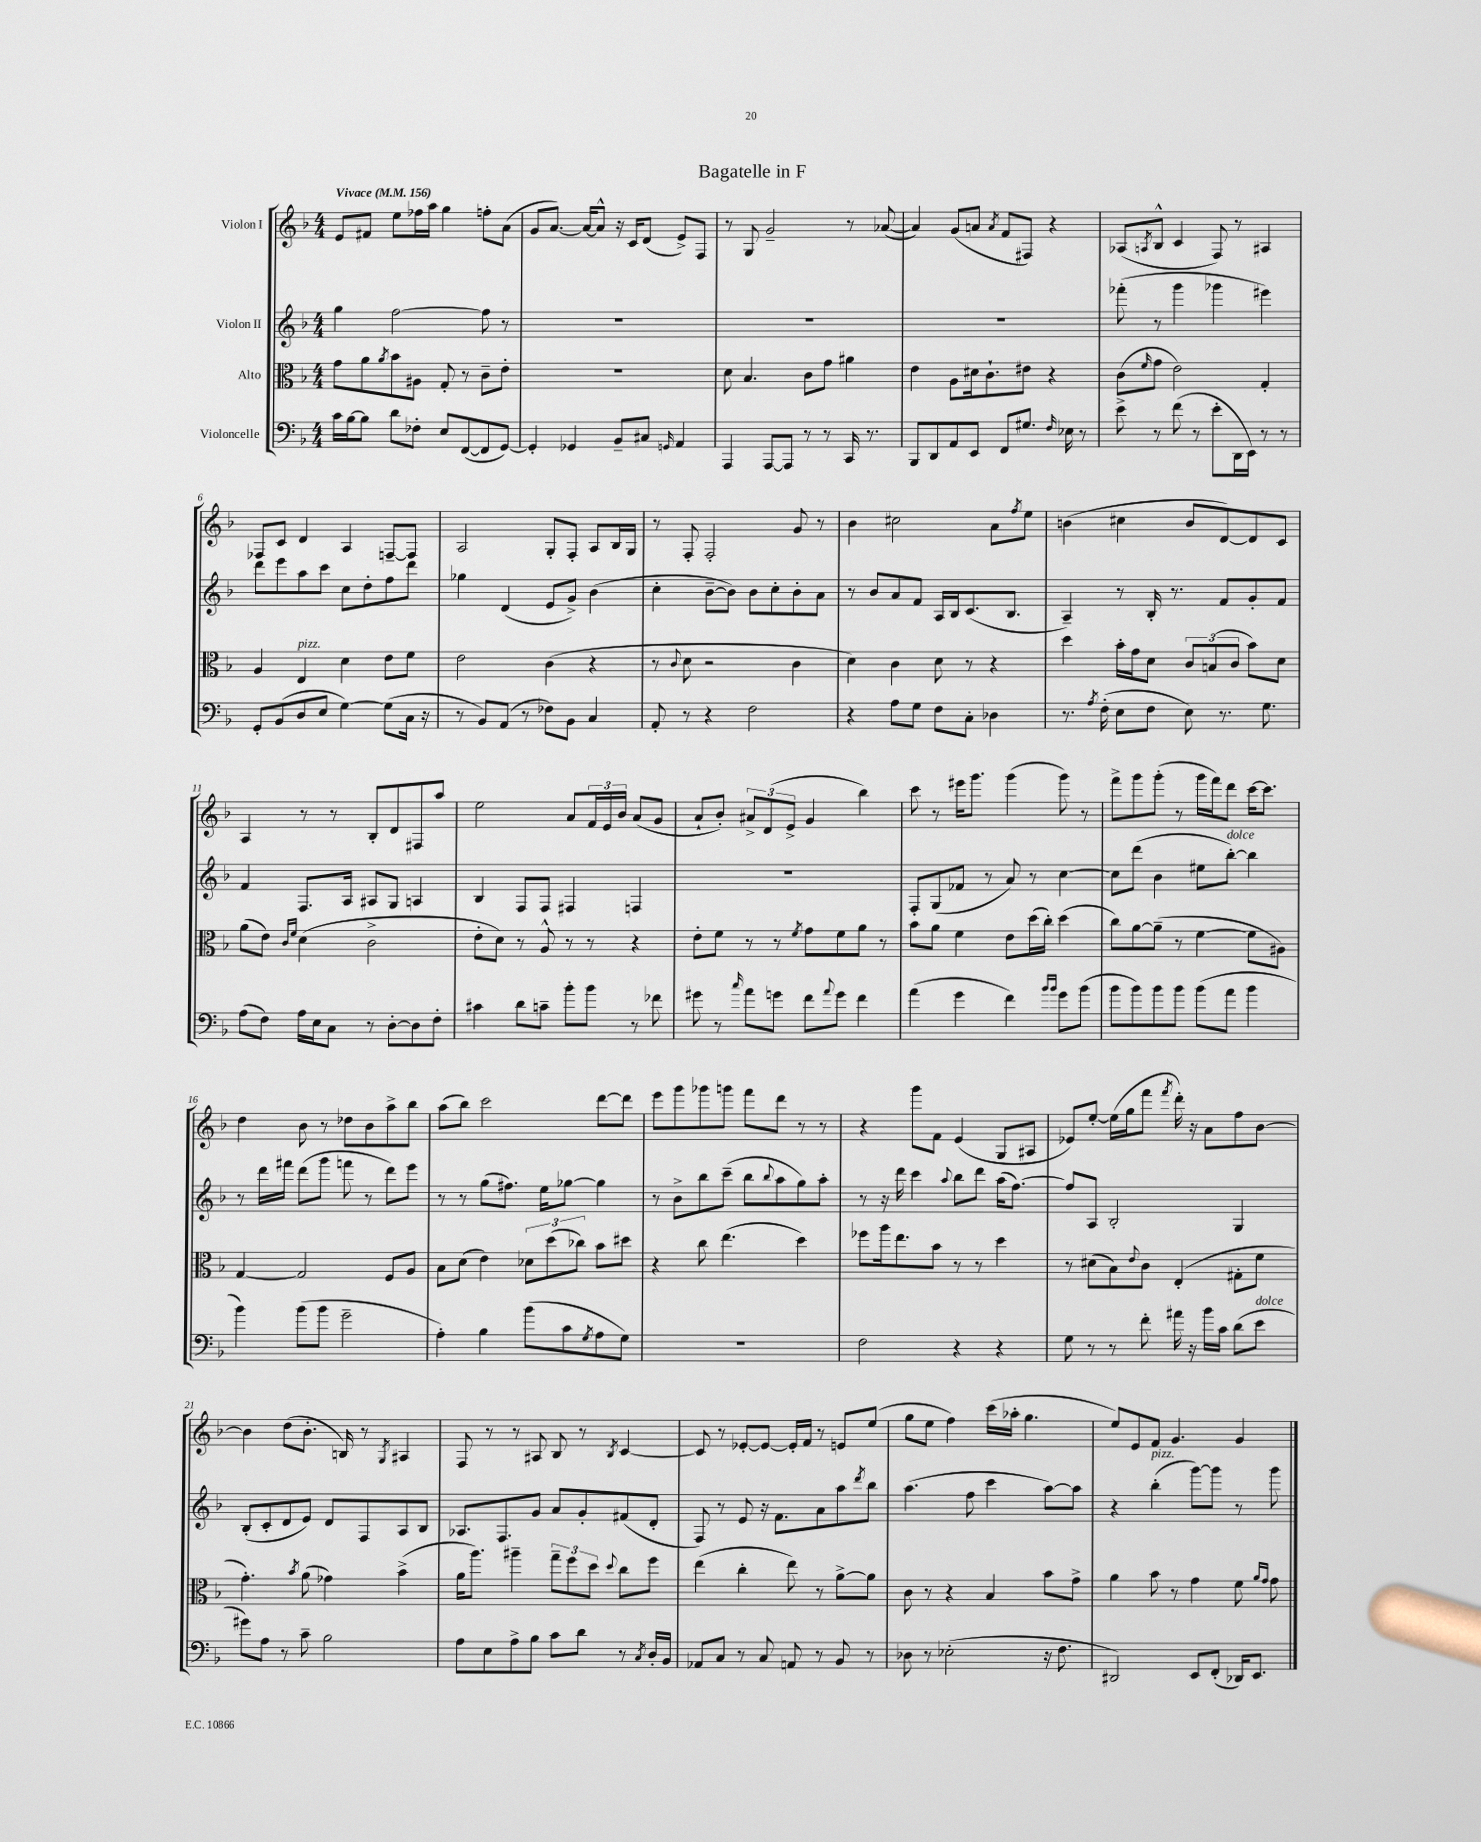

**kern	**kern	**kern	**kern
*staff4	*staff3	*staff2	*staff1
*clefF4	*clefC3	*clefG2	*clefG2
*k[b-]	*k[b-]	*k[b-]	*k[b-]
*M4/4	*M4/4	*M4/4	*M4/4
*MM156	*MM156	*MM156	*MM156
16c\LL	8g\L	4gg\	8e/L
[16B-\J	.	.	.
8B-\]J	8a\	.	8f#/J
.	8qa/	.	.
8d\L	8b-\	[2ff\	8ee\L
8F-'\J	8A#\J	.	16ff-\L
.	.	.	16aa\JJ
8E/L	8G'/	.	4gg\
([8FF/	8r	.	.
8FF/]	8c~\L	8ff\]	8ff'\L
[8GG/J)	8e'\J	8r	(8a\J
=	=	=	=
4GG'/]	1r	1r	8g/L
.	.	.	[8.a/J)
4GG-/	.	.	.
.	.	.	16a/_LK
.	.	.	8a^^/]J
8BB-~/L	.	.	16r
.	.	.	16c/LK
8C#/J	.	.	(8d/J
16qqGG/	.	.	.
4AA/	.	.	8e^/L)
.	.	.	8F/J
=	=	=	=
4AAA/	8d\	1r	8r
.	4.B-/	.	8G/
[8AAA/L	.	.	2g~/
8AAA/]J	.	.	.
8r	8c\L	.	.
8r	8g\J	.	.
16CC/	4a#\	.	8r
8.r	.	.	.
.	.	.	([8a-/
=	=	=	=
8BBB-/L	4e\	1r	4a-/])
8DD/	.	.	.
8AA/	8A\L	.	(8g/L
8EE/J	16d#\k	.	8a/J
.	8.c`\	.	.
.	.	.	8qa/
8FF/L	.	.	8f/L
8.G#/J	8e#\J	.	8F#/J)
.	4r	.	4r
16qqF/	.	.	.
16E-\	.	.	.
8r	.	.	.
=	=	=	=
8e^\	(8c\L	(8fff-'\	(8A-/L
.	16qqf/	.	8qA/
8r	8g\J	8r	8B-^^/J
(8f\	2e\)	4ggg\	4c/
8r	.	.	.
8e'\L	.	4ggg-\	8F/)
16DD\L	.	.	8r
16EE\JJ)	.	.	.
8r	4G'/	4eee#\)	4A#/
8r	.	.	.
=	=	=	=
8GG'/L	4A/	8ddd\L	8F-/L
(8BB-/	.	8eee\	8c/J
8D/	4E/	8aa\	4d/
8E/J	.	8ccc\J	.
[4G\)	4d\	8cc\L	4A/
.	.	8dd'\	.
(8G\]L	8e\L	8ff\	[8F~/L
16C\Jk	8f\J	8ddd\J	8F/]J
16r	.	.	.
=	=	=	=
8r	2e\	4gg-\	2A/
8BB-/L)	.	.	.
(8AA/J	.	(4d/	.
8r	.	.	.
8F-\L)	(4c\	8e/L	8G'/L
8BB-\J	.	8g^/J)	8F'/J
4C/	4r	(4b-\	8A/L
.	.	.	16B-/L
.	.	.	16G/JJ
=	=	=	=
8AA'/	8r	4cc'\	8r
.	8qqc/	.	.
8r	8d\	.	8F'/
4r	2r	[8b-~\L	2F'/
.	.	8b-\]J)	.
2F\	.	8b-\L	.
.	.	8cc'\	.
.	4c\	8b-'\	8g/
.	.	8a\J	8r
=	=	=	=
4r	4d\)	8r	4b-\
.	.	8b-/L	.
8A\L	4c\	8a/	2cc#\
8G\J	.	8f/J	.
8F\L	8d\	16A/LL	.
.	.	16B-/J	.
8C'\J	8r	(8.c/	.
4D-\	4r	.	8a\L
.	.	8.B-/J	.
.	.	.	8qff/
.	.	.	8ee\J
=	=	=	=
8.r	4dd\	4A~/)	(4b\
8qA/	.	.	.
(16F'\	.	.	.
8E\L	16b-'\LL	8r	4cc#\
.	16g\J	.	.
8F\J	8d\J	16B-'/	.
.	.	8.r	.
8E\)	12c/L	.	8b/L
.	(12B/	.	.
8.r	.	8f/L	[8d/)
.	12c/J	.	.
.	8b-\L)	8g'/	8d/]
8.G\	.	.	.
.	8d\J	8f/J	8c/J
=	=	=	=
(8A\L	(8a\L	4f/	4A/
8F\J)	8e\J)	.	.
.	16qqc/LL	.	.
.	16qqf/JJ	.	.
16A\LL	(4d\	8.F/L	8r
16E\J	.	.	.
8C\J	.	.	8r
.	.	16A/Jk	.
8r	2c^\	8A#/L	8B-'/L
[8D'\L	.	8G/J	8d/
8D\]	.	4A/	8F#/
8F'\J	.	.	8aa/J
=	=	=	=
4c#\	8e'\L	4B-/	2ee\
.	8d\J)	.	.
8d\L	8r	8F/L	.
8c~\J	8A^^/	8F/J	.
8b-'\L	8r	4F#/	8a/L
8b-\J	8r	.	24f/L
.	.	.	24e/
.	.	.	24b-/JJ
8r	4r	4F/	(8a/L
8f-\	.	.	8g/J
=	=	=	=
8g#\	8e'\L	1r	8a`/L
8r	8f\J	.	8b-'/J)
16qqcc/	.	.	.
8a\L	8r	.	12a#^/L
.	.	.	(12d/
8g\J	8r	.	.
.	.	.	12e^/J
.	8qf/	.	.
8f\L	8g\L	.	4g/
8qqa/	.	.	.
8g\J	8f\	.	.
4f\	8a\J	.	4bb-\)
.	8r	.	.
=	=	=	=
(4a\	8b-\L	8F'/L	8ccc\
.	8a\J	(8G/	8r
4g\	4f\	8f-/J	16eee#\LK
.	.	.	8.ggg\J
.	.	8r	.
4f\)	8e\L	8a/)	(4ggg\
.	(16dd\L	8r	.
.	16cc'\JJ)	.	.
16qqb-/LL	.	.	.
16qqb-/JJ	.	.	.
8g\L	(4dd\	[4cc\	8ggg\)
(8b-\J	.	.	8r
=	=	=	=
8b-\L	8cc\L)	8cc\]L	8fff^\L
8b-\)	[8a\	(8ddd\J	8ggg\
8b-\	(8a~\]J	4b-\	(8ggg'\J
8b-\J	8r	.	8r
(8b-\L	[4f\	8ee#\L	16ggg\LL
.	.	.	16fff\J)
8a\J	.	[8bb-'\J)	8ddd\J
4b-\	8f\]L	4bb-\]	[16ccc\LK
.	.	.	8.ccc\]J
.	8A#\J)	.	.
=	=	=	=
4b-\)	[4G/	8r	4dd\
.	.	16ddd\LL	.
.	.	16fff#\JJ	.
(8b-\L	2G/]	(8ddd\L	8b-\
8b-\J	.	8ggg\J	8r
2g~\	.	8fff\	8dd-\L
.	.	8r	8b-\
.	8F/L	8ddd\L)	8aa^\
.	8A/J	8eee\J	8bb-\J
=	=	=	=
4A'\)	8B-\L	8r	(8aa\L
.	(8d\J	8r	8bb-\J)
4B-\	4e\)	(8gg\L	2ccc\
.	.	8.ff#\J)	.
(8b-\L	12d-\L	.	.
.	.	16ee\LK	.
.	(12dd\	.	.
8c\	.	[8gg-\J	.
.	12cc-\J)	.	.
8qG/	.	.	.
8A\	8b-\L	4gg-\]	[8ddd\L
8G\J)	8dd#\J	.	8ddd\]J
=	=	=	=
1r	4r	8r	8eee\L
.	.	8b-^\L	8ggg\
.	8cc\	8bb-\	8ggg-\
.	(4.ee\	(8ccc~\J	8ggg\J
.	.	8bb-\L	8fff\L
.	.	8qqbb-/	.
.	.	8aa\	8ddd\J
.	4dd\)	8gg\)	8r
.	.	8aa'\J	8r
=	=	=	=
2F\	8ff-\L	8r	4r
.	16aa\k	16r	.
.	8.ee\	16ddd\	.
.	.	4ccc\	8ggg\L
.	8b-\J	.	8f\J
.	.	8qqaa/	.
4r	8r	8bb-\L	(4e/
.	8r	8ddd\J	.
4r	4dd\	(16aa\LK	8G/L
.	.	[8.ff\J)	.
.	.	.	8A#/J
=	=	=	=
8G\	8r	8ff/]L	8e-/L)
8r	(8d#\L	8A/J	[8ee'/J
8r	8B-\)	2B-'/	(16ee\]LL
.	.	.	16gg\J
.	8qqe/	.	.
8f'\	8c\J	.	8fff\J
.	.	.	8qfff/
16a#\	(4E'/	.	16ddd'\)
16r	.	.	16r
16b-\LL	.	.	8a\L
16c\JJ	.	.	.
(8d\L	8G#'\L	4G/	8ff\
8e\J	8f\J	.	[8b-\J
=	=	=	=
8g#\L)	4.g'\)	(8B-'/L	4b-\]
8A\J	.	8c'/	.
8r	.	8d/	(8dd\L
.	8qb-/	.	.
8c~\	(8a\	8e/J)	8.b-'\J
2B-\	4g-\)	8d/L	.
.	.	.	16B/)
.	.	8F/	8r
.	.	.	8qG/
.	(4b-^\	8A/	4A#/
.	.	8B-/J	.
=	=	=	=
8A\L	16a\LK	8.A-/L	8F/
.	8.aa\J)	.	.
8E\	.	.	8r
.	.	8.F/	.
8A^\	4aa#~\	.	8r
8B-\J	.	8g/J	8A#/
8c\L	12gg~\L	8a/L	8B-/
.	12ff\	.	.
8d\J	.	8g'/	8r
.	12dd\J	.	.
.	8qqdd/	.	8qB-/
8r	8cc\L	(8f#/	[4c/
8qC/	.	.	.
16D'/LL	8ff\J	8d'/J	.
16BB-/JJ	.	.	.
=	=	=	=
8AA-/L	(4ee\	8F/)	8c/]
8C/J	.	8r	8r
8r	4cc'\	8e/	[8e-'/L
8C/	.	16r	8e-/_J
.	.	8.f\L	.
8AA/	8ee\)	.	16e-'/]LL
.	.	.	16f/JJ
8r	8r	8a\	8r
8BB-/	[8a^\L	8aa\	8e/L
.	.	8qddd/	.
8r	8a\]J	8bb-\J	(8ee/J
=	=	=	=
8D-\	8c\	(4.aa\	8gg\L
8r	8r	.	8ee\J
(2E-'\	4r	.	4ff\)
.	.	8ff\	.
.	4B-/	4ccc\	(16ccc\LL
.	.	.	16aa-'\JJ
.	.	.	4.gg\
16r	8b-\L	[8aa\L)	.
8.F\	.	.	.
.	8g^\J	8aa\]J	.
=	=	=	=
2DD#/)	4a\	4r	8ee/L)
.	.	.	8e/
.	8b-\	(4bb-'\	8f/J
.	8r	.	4.g/
8EE/L	4g\	[8ggg\L)	.
(8FF'/J	.	8ggg\]J	.
16DD-/LK)	8f\	8r	4g/
8.EE/J	.	.	.
.	16qqa/LL	.	.
.	16qqg/JJ	.	.
.	8g\	8ggg\	.
==	==	==	==
*-	*-	*-	*-
